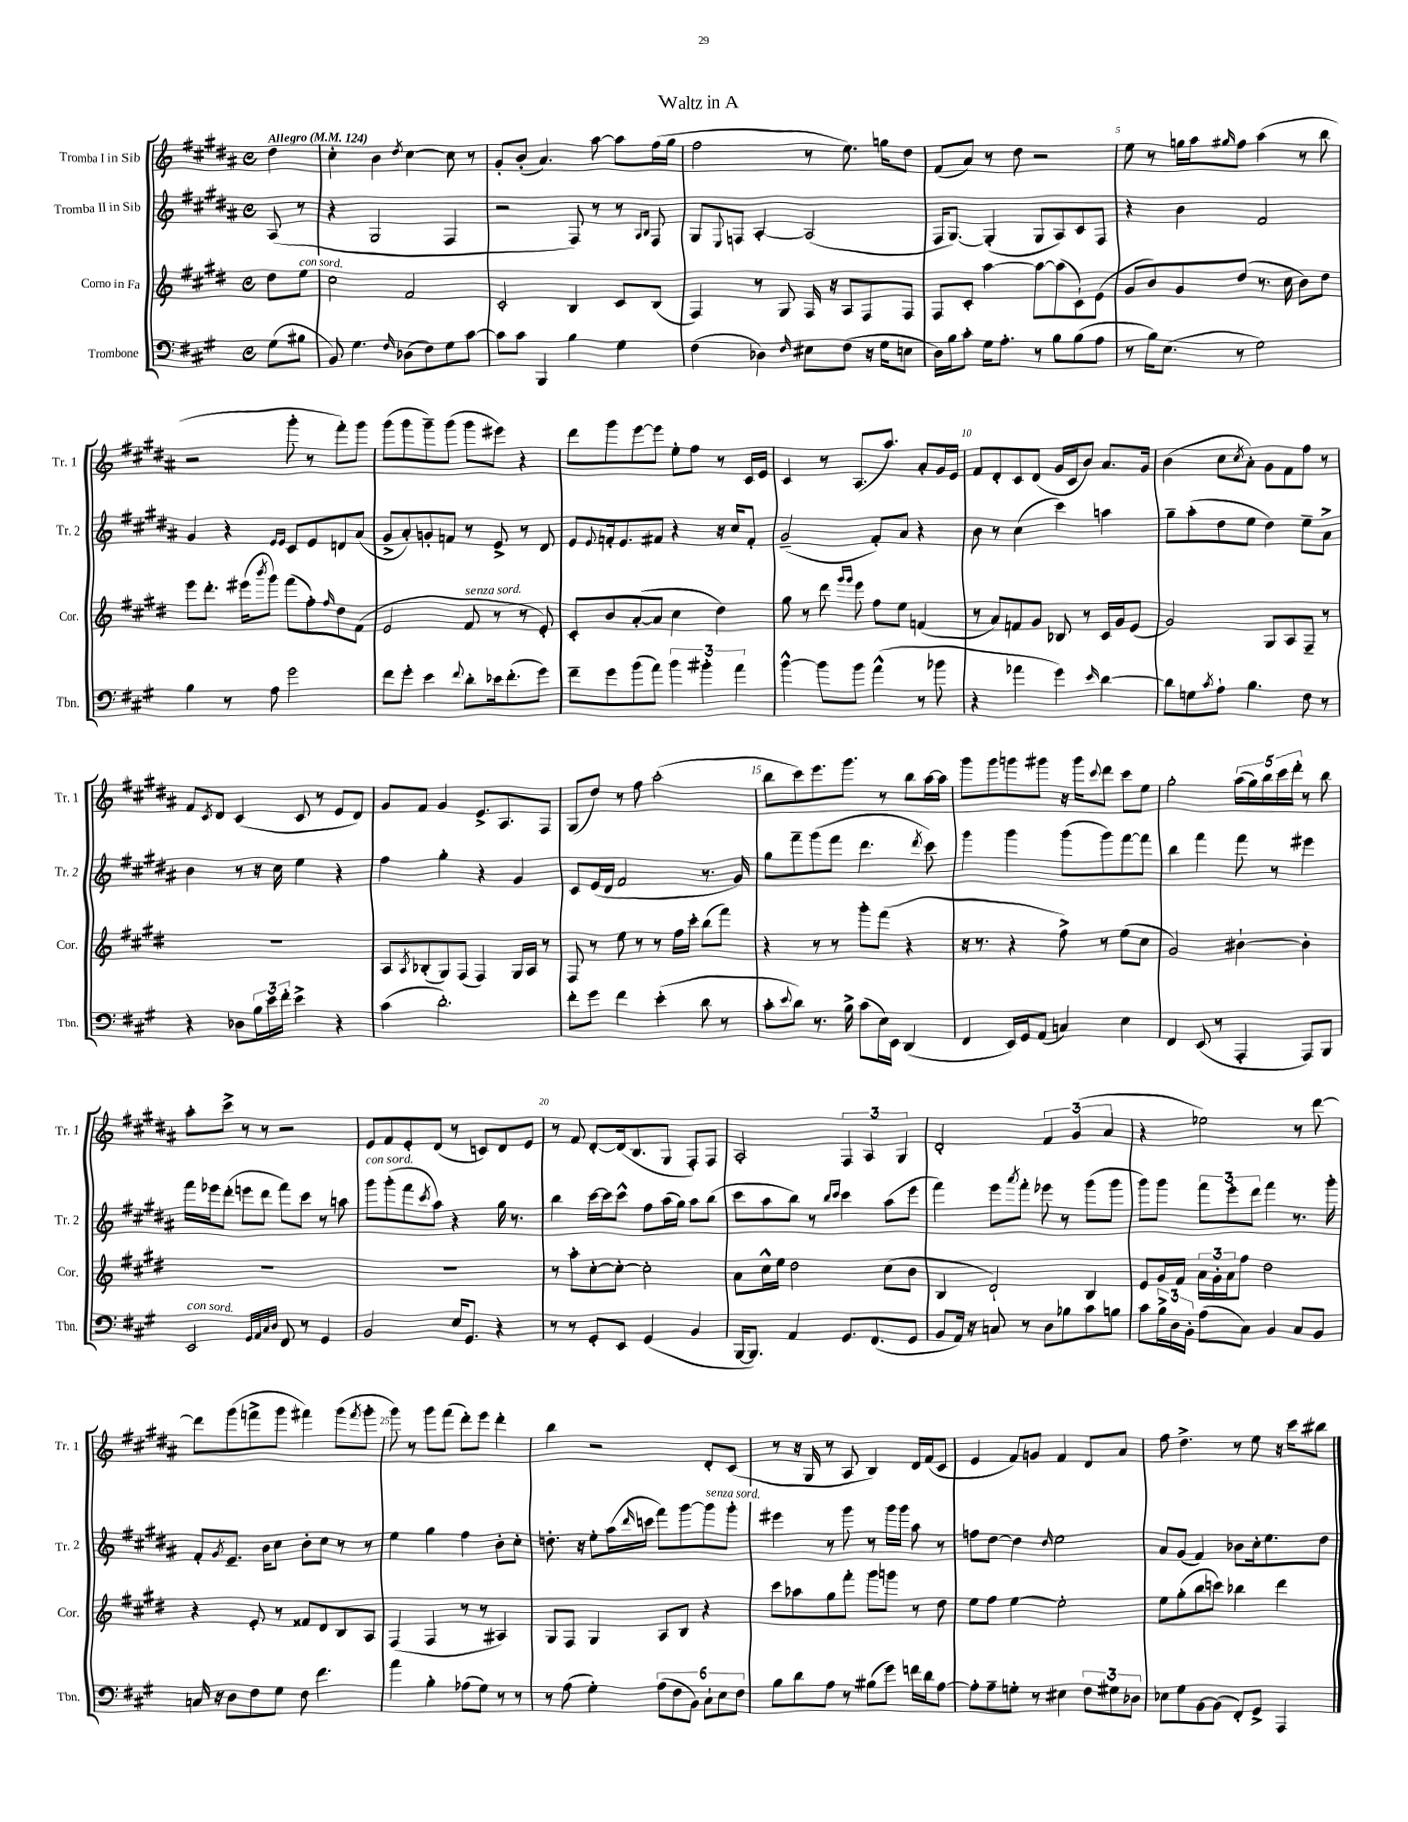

**kern	**kern	**kern	**kern
*staff4	*staff3	*staff2	*staff1
*clefF4	*clefG2	*clefG2	*clefG2
*k[f#c#g#]	*k[f#c#g#d#]	*k[f#c#g#d#a#]	*k[f#c#g#d#a#]
*M4/4	*M4/4	*M4/4	*M4/4
*met(c)	*met(c)	*met(c)	*met(c)
*MM124	*MM124	*MM124	*MM124
(8G#	8dd#	(8A#	4dd#
8B#	8ee	8r	.
=	=	=	=
8BB)	2cc#	4r	4cc#'
4.G#	.	.	.
.	.	2G#	4b
16qqF#	.	.	8qdd#
(8D-	2f#	.	[4cc#
8F#)	.	.	.
8G#	.	4F#	8cc#]
[8c#	.	.	8r
=	=	=	=
8c#]	2c#'	2r	8g#'
8c#	.	.	(8b'
4BBB	.	.	4.a#)
4B	4B	8F#)	.
.	.	8r	[8aa#
4G#	8c#	8r	8aa#]
.	.	16qqA#	.
.	.	16qqB	.
.	(8B	8F#	(16ff#
.	.	.	16gg#
=	=	=	=
(4F#	4F#)	8G#	2ff#
.	.	8qqE	.
.	.	8F	.
4D-)	8r	[4A#'	.
.	8G#	.	.
16qqF#	.	.	.
8E#	16F#	(2A#]	8r
.	16r	.	.
(8F#	8A	.	8.ee)
16r	8F#	.	.
16G#	.	.	16gg
8E	8F#	.	8dd#
=	=	=	=
16D)	8F#	16F#	(8f#
16B	.	[8.G#)	.
8c#'	8c#'	.	8a#)
16G#	[4aa	(4G#']	8r
8.A'	.	.	.
.	.	.	8dd#
8r	8aa_	8G#	2r
8B	(8aa]	8A#)	.
(8B	8c#`)	8c#	.
8A	(8e	8F#	.
=	=	=	=
8r	8g#	4r	8ee
16B)	8b)	.	8r
(8.E	.	.	.
.	8g#	4b	16gg
.	.	.	16aa#
.	.	.	16qqgg#
8r	(8dd#	.	8ff#
2G#)	8.r	2f#	(4aa#
.	16cc#	.	.
.	8b)	.	8r
.	8dd#	.	8bb
=	=	=	=
4B	8eee	4g#	2r
.	8.ddd#'	.	.
8r	.	4r	.
.	(16eee#	.	.
.	8qbbb	.	.
8A	8ggg#)	.	.
.	.	16qqe	.
.	.	16qqe	.
2g#	(8fff#	8c#	8ggg#'
.	8ff#')	8e	8r
.	16qqff#	.	.
.	8dd#	8d	8fff#')
.	(8f#	(8a#	8ggg#
=	=	=	=
8f#	2e	8g#^	(8ggg#
8g#'	.	8a#')	8ggg#
4e	.	8g'	8ggg#~)
.	.	8f	(8ggg#
8qqf#	.	.	.
8d'	8f#	8r	8ggg#
16e-	8r	8e^	8eee#)
(8.f#'	.	.	.
.	8r	8r	4r
8g#)	8e')	8d#	.
=	=	=	=
8f#~	8c#'	8e	8ddd#
.	.	8qqe	.
8g#	8b	16f'	8ggg#
.	.	8.e	.
(8b	([8a'	.	[8eee
8a)	8a]	8f#	8eee]
6b	4cc#	4r	8ee'
.	.	.	8ff#
6b#'	.	.	.
.	4dd#)	16r	8r
.	.	16cc#	.
6a	.	.	.
.	.	8f#'	16c#
.	.	.	16e
=	=	=	=
[4b^^	8gg#	(2g#~	4c#
.	8r	.	.
8b]	8ddd#	.	8r
.	16qqggg#	.	.
.	16qqggg#	.	.
8b	8eee	.	(8.A#
(4a^^	8ff#	8f#')	.
.	.	.	8.aa#)
.	8ee	8a#	.
8r	(4f	4r	8a#'
8b-	.	.	16g#
.	.	.	16e
=	=	=	=
4r	8r	8b	8f#
.	8a)	8r	8d#'
4a-	8f	(4cc#	8c#
.	8g#	.	(8d#
4g#)	8B-	4ccc#)	16g#
.	.	.	16c#
.	8r	.	8b)
16qqe	.	.	.
[4d	16c#	4aa	8.a#
.	16g#	.	.
.	(8e	.	.
.	.	.	16g#
=	=	=	=
8d]	2g#)	8gg#~	(4b
8G	.	(8aa#'	.
8qc#	.	.	.
8A`	.	8dd#	8cc#
.	.	.	8qcc#
4.B	.	8ee	8a#')
.	8G#	4dd#)	8g#
.	8A	.	8f#
8F#	8F#~	8ee~	8ff#
8r	8r	8a#^	8r
=	=	=	=
4r	1r	4b	8f#
.	.	.	8qc#
.	.	.	8d#
8D-	.	8r	(4c#
24B	.	16r	.
24e	.	.	.
.	.	16cc#	.
24f#'	.	.	.
4e^	.	4ee	8c#
.	.	.	8r
4r	.	4r	8e
.	.	.	8d#)
=	=	=	=
(4c#	8A	4ff#	8g#
.	8qA	.	.
.	(8B-'	.	8f#
2.d')	8G#)	4gg#'	4g#
.	(8F#	.	.
.	4F#)	4r	8.e^
.	.	.	8.A#
.	16G#	4g#	.
.	16A	.	.
.	8r	.	8F#
=	=	=	=
8f#'	8F#	8c#	(8G#
8g#	8r	(16e	8dd#)
.	.	16d#	.
4f#	8ee	2f#	8r
.	8r	.	8ff#
(4e'	8r	.	(2aa#'
.	16ff#	.	.
.	16ccc#'	.	.
8d	(8bb	8.r	.
8r	8fff#)	.	.
.	.	16g#)	.
=	=	=	=
8c#'	4r	8gg#	8bb
8qqe	.	.	.
8d)	.	8fff#~	8ccc#)
8.r	8r	(8ggg#	8.eee
.	8r	8fff#	.
16B^	.	.	8.ggg#
(8c#	8ggg#'	4.ddd#	.
16E)	(8fff#	.	8r
16EE	.	.	.
(4DD	4r	.	8bb
.	.	8qddd#	.
.	.	8ccc#)	[16aa#
.	.	.	16aa#]
=	=	=	=
4FF#	16r	4ggg#	8ggg#
.	8.r	.	.
.	.	.	8ggg#
16EE)	4r	4ggg#	8ggg
16GG#	.	.	.
(8AA	.	.	8ggg#
4C)	8ff#^)	(8ggg#	16r
.	.	.	16ggg#
.	.	.	8qqccc#
.	8r	8ggg#)	8ddd#
4E	(8ee	[8fff#	8ccc#
.	8cc#	8fff#]	8ee
=	=	=	=
4FF#	2g#)	4bb	2gg#'
(8EE	.	4fff#	.
8r	.	.	.
4AAA'	[4b#`	8fff#	(20aa#
.	.	.	20gg#)
.	.	.	20bb
.	.	8r	.
.	.	.	20ccc#
.	.	.	20ddd#'
8AAA)	4b#']	4eee#	8r
8BBB	.	.	8bb
=	=	=	=
2EE	1r	16fff#	8aa#'
.	.	16eee-	.
.	.	(8ddd#'	8ccc#^
.	.	8eee	8r
.	.	8ddd#	8r
32qqGG#	.	.	.
32qqAA	.	.	.
32qqC#	.	.	.
32qqD	.	.	.
8FF#	.	8fff#)	2r
8r	.	8ccc#	.
4GG#	.	8r	.
.	.	8aa	.
=	=	=	=
2BB	1r	8ggg#	8e
.	.	(8ggg#'	8f#
.	.	8fff#	8e'
.	.	8qccc#	.
.	.	8aa#)	(8d#
16E	.	4r	8r
8.GG#	.	.	.
.	.	.	8c)
4r	.	16gg#	8d#
.	.	8.r	.
.	.	.	8e
=	=	=	=
8r	8r	4bb	8r
8r	8aa'	.	8f#
8GG#'	[8cc#'	[16ccc#	[8d#'
.	.	16ccc#]	.
8EE	8cc#'_	8ccc#^^	(16d#]
.	.	.	8.B
(4GG#	2cc#']	8ff#	.
.	.	(16aa#	8G#
.	.	16gg#)	.
4BB	.	8aa#	8F#')
.	.	(8bb	8F#
=	=	=	=
[16BBB	8a	8ccc#	2A#'
8.BBB])	.	.	.
.	16cc#^^	8aa#	.
.	16ee	.	.
4AA	2dd#	8bb)	.
.	.	8r	.
.	.	16qqbb	.
.	.	16qqccc#	.
8.GG#	.	4ccc#	6F#
.	.	.	6A#
(8.FF#	.	.	.
.	(8cc#	(8aa#	.
.	.	.	6G#
8GG#	8b	8eee	.
=	=	=	=
8BB	4B	4fff#)	2d#'
16AA)	.	.	.
16r	.	.	.
8C	2d#`)	8eee	.
.	.	8qaaa#	.
8r	.	8fff#'	.
8D	.	8eee-	6f#
8B-	.	8r	.
.	.	.	(6g#
8c#	4B	(8ggg#	.
.	.	.	6a#
8B	.	8ggg#	.
=	=	=	=
8c#	8e	8ggg#)	4r
24B^	16g#	8ggg#	.
24D	.	.	.
.	16f#	.	.
24BB'	.	.	.
(8A	24a	12fff#	2ee-)
.	24g#'	.	.
.	24a	12eee'	.
8C#)	8ff#	.	.
.	.	12ddd#	.
4BB	2dd#	4fff#	.
8C#	.	8.r	8r
8BB	.	.	[8ddd#
.	.	16ggg#'	.
=	=	=	=
16C	4r	8f#'	8ddd#]
16r	.	.	.
.	.	8qg#	.
8D	.	8.e~	(8ggg#
8F#	8e'	.	8fff^
.	.	16b	.
8G#	8r	8cc#	8ggg#
8F#	8f##	8b'	4fff#)
4.f#	8d#	8cc#	.
.	8B	8r	(8ggg#
.	.	.	8qfff#
.	8A	8r	8ggg#'
=	=	=	=
4a	(4F#	4ee	8ggg#)
.	.	.	8r
4B'	4F#	4gg#	8ggg#
.	.	.	(8fff#
(8A-	8r	4ff#	8ddd#')
8G#)	8r	.	8eee
8r	4A#)	8b'	4ddd#'
8r	.	8cc#'	.
=	=	=	=
8r	8G#	8.dd'	4bb
(8A	8F#	.	.
.	.	16r	.
4G#')	4G#	8ee'	2r
.	.	(16aa#	.
.	.	16qqddd#	.
.	.	16ccc	.
(12A	8A	8fff#)	.
12F#	.	.	.
.	8B	[8ggg#	.
12BB)	.	.	.
12C#`	4r	8ggg#]	8d#'
12E	.	.	.
.	.	8ggg#'	(8c#
12F#	.	.	.
=	=	=	=
8B	8ccc#	4eee#	8r
8d	8aa-	.	16r
.	.	.	16G#
8A	8gg#	8r	8r
8r	8fff#'	8ggg#	8A#
(8B#	8ggg#	8r	4B)
8g#)	8ggg	16ggg#	.
.	.	16ggg#	.
16f	8r	8aa#	16d#
16d	.	.	(16f#
[8A	8dd#	8r	8c#
=	=	=	=
8A']	8ee	8ff	4e
8A~	8ff#	[8dd#	.
8G'	[4ee	4dd#]	8f#)
8r	.	.	8g
.	.	16qqdd#	.
4E#	2ee']	2ee	4f#
12F#	.	.	8d#
12G#	.	.	.
.	.	.	8a#
12D-	.	.	.
=	=	=	=
8E-	8ee	8a#	8ff#
8G#	(8gg#'	(8g#	4.dd#^
[8BB	8bb	4f#)	.
(8BB]	8ccc)	.	.
8FF#')	4bb-	8b-	8r
8GG#^	.	16cc#'	8ee
.	.	8.ee	.
4AAA	4ddd#	.	16r
.	.	.	16ccc#
.	.	8dd#	8bb#
==	==	==	==
*-	*-	*-	*-
